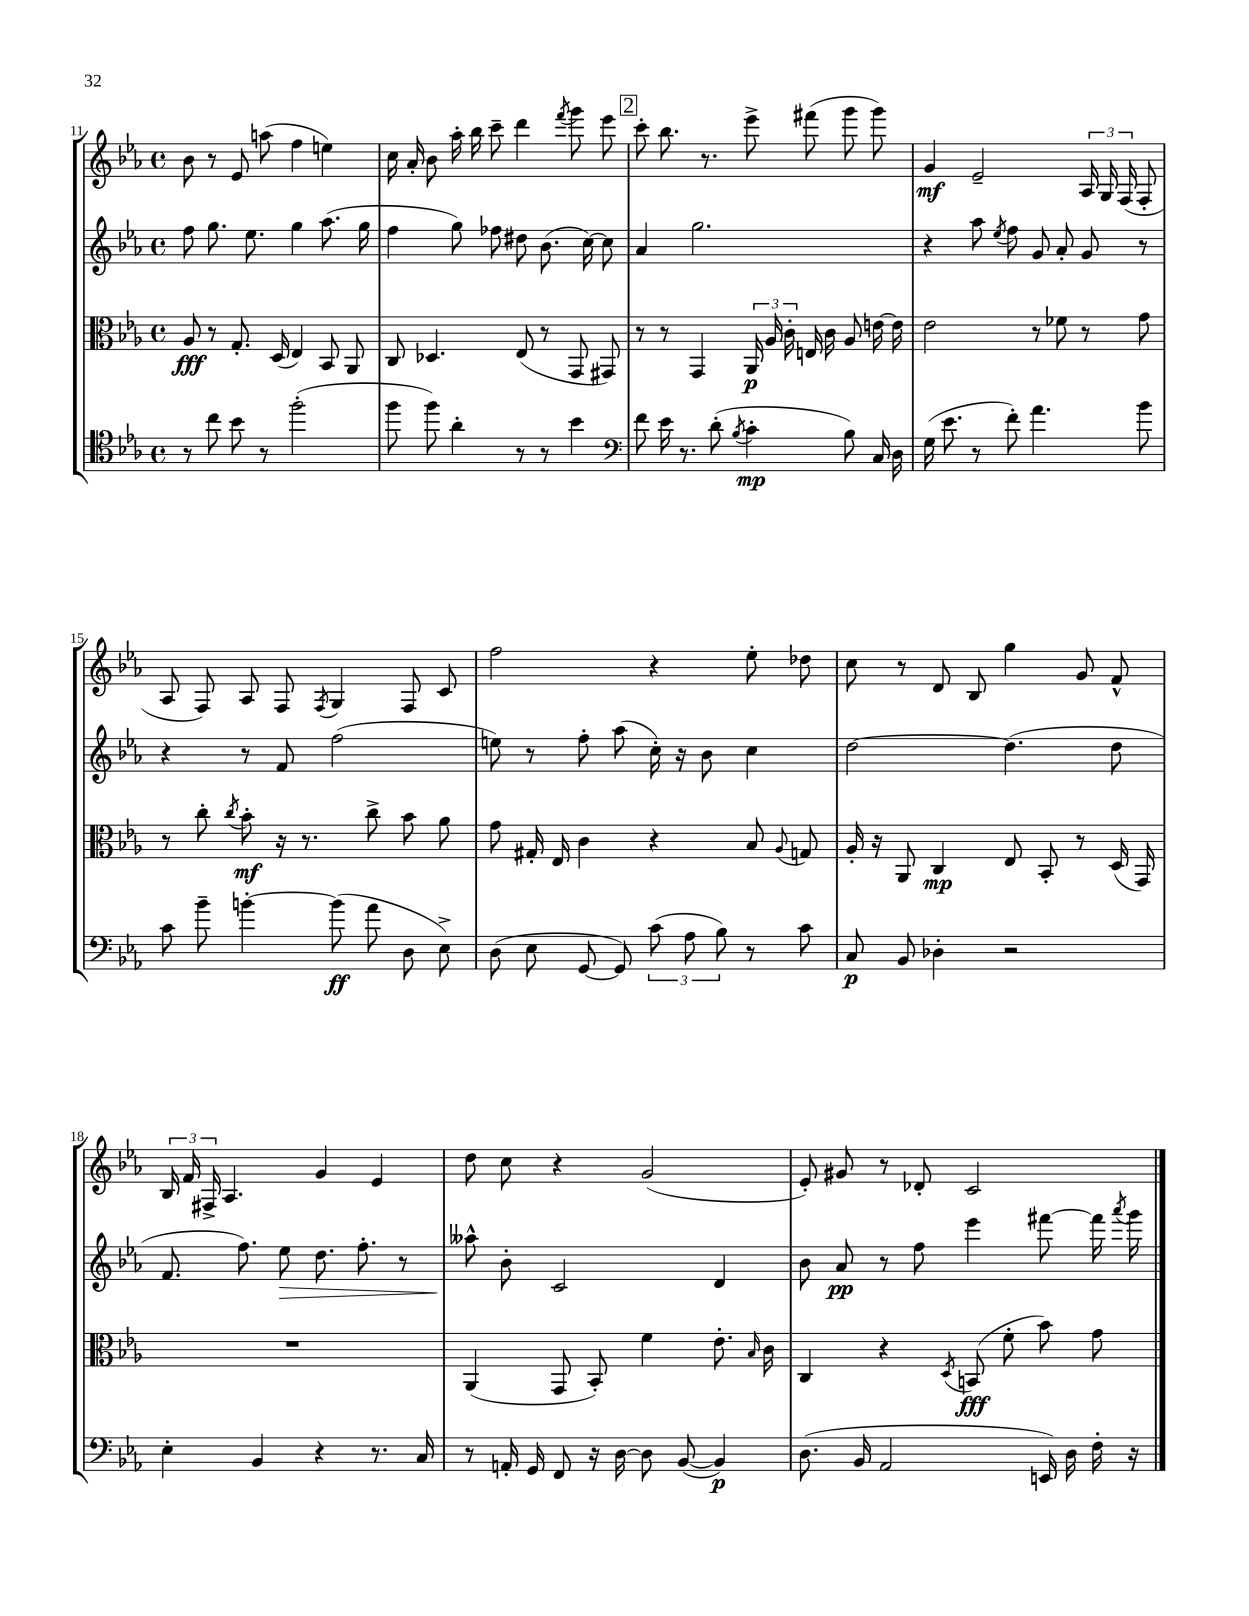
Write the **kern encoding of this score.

**kern	**kern	**kern	**kern
*staff4	*staff3	*staff2	*staff1
*clefC4	*clefC3	*clefG2	*clefG2
*k[b-e-a-]	*k[b-e-a-]	*k[b-e-a-]	*k[b-e-a-]
*M4/4	*M4/4	*M4/4	*M4/4
*met(c)	*met(c)	*met(c)	*met(c)
8r	8A-	8ff	8b-
8cc	8r	8.gg	8r
8b-	8.G'	.	8e-
.	.	8.ee-	.
8r	.	.	(8aa
.	(16D	.	.
(2ff'	4E-)	4gg	4ff
.	8BB-	(8.aa-	4ee)
.	8AA-	.	.
.	.	16gg	.
=	=	=	=
8ff	8C	4ff	16cc
.	.	.	16a-'
8ff)	4.D-	.	8b-
4a-'	.	8gg)	16aa-'
.	.	.	16bb-
.	.	8ff-	8ccc~
8r	(8E-	8dd#	4ddd
8r	8r	(8.b-	.
.	.	.	8qfff
4b-	8GG	.	8ggg
.	.	[16cc)	.
.	8GG#)	8cc]	8eee-
=	=	=	=
*clefF4	*	*	*
8f	8r	4a-	8ccc'
16e-	8r	.	8.bb-
8.r	.	.	.
.	4GG	2.gg	.
.	.	.	8.r
(8d'	.	.	.
8qB-	.	.	.
4c'	24AA-	.	8eee-^
.	24A-	.	.
.	24c'	.	.
.	16E	.	(8fff#
.	16c	.	.
8B-)	8A-	.	8ggg
16C	[16e	.	8ggg)
16D	16e]	.	.
=	=	=	=
(16G	2e-	4r	4g
8.e-	.	.	.
8r	.	8aa-	2e-~
.	.	8qee-	.
8f')	.	8ff	.
4.a-	8r	8g	.
.	8f-	8a-'	.
.	8r	8g	24A-
.	.	.	24G
.	.	.	(24F
8b-	8g	8r	8F'
=	=	=	=
8c	8r	4r	8A-
8b-~	8cc'	.	8F)
.	8qcc	.	.
[4b'	8b-'	8r	8A-
.	16r	8f	8F
.	8.r	.	.
.	.	.	8qF
(8b]	.	(2ff	4G
8a-	8cc^	.	.
8D	8b-	.	8F
8E-^)	8a-	.	8c
=	=	=	=
(8D	8g	8ee)	2ff
8E-	16G#'	8r	.
.	16E-	.	.
[8GG	4c	8ff'	.
8GG])	.	(8aa-	.
(12c	4r	16cc')	4r
.	.	16r	.
12A-	.	.	.
.	.	8b-	.
12B-)	.	.	.
8r	8B-	4cc	8ee-'
.	8qqA-	.	.
8c	8G	.	8dd-
=	=	=	=
8C	16A-'	[2dd	8cc
.	16r	.	.
8BB-	8AA-	.	8r
4D-'	4C	.	8d
.	.	.	8B-
2r	8E-	(4.dd]	4gg
.	8BB-'	.	.
.	8r	.	8g
.	(16D	8dd	8f^^
.	16GG)	.	.
=	=	=	=
4E-'	1r	8.f	24B-
.	.	.	24f
.	.	.	24F#^
.	.	.	4.A-
.	.	8.ff)	.
4BB-	.	.	.
.	.	8ee-	.
4r	.	8.dd	4g
.	.	8.ff'	.
8.r	.	.	4e-
.	.	8r	.
16C	.	.	.
=	=	=	=
8r	(4AA-	8aa--^^	8dd
16AA'	.	8b-'	8cc
16GG	.	.	.
8FF	8GG	2c	4r
16r	8BB-')	.	.
[16D	.	.	.
8D]	4f	.	(2g
([8BB-	.	.	.
4BB-])	8.e-'	4d	.
.	16qqB-	.	.
.	16c	.	.
=	=	=	=
(8.D	4C	8b-	8e-')
.	.	8a-	8g#
16BB-	.	.	.
2AA-	4r	8r	8r
.	.	8ff	8d-'
.	8qD	.	.
.	(8BB	4eee-	2c
.	8f'	.	.
16EE)	8b-)	[8fff#	.
16D	.	.	.
16F'	8g	16fff#]	.
.	.	8qaaa-	.
16r	.	16ggg	.
==	==	==	==
*-	*-	*-	*-
